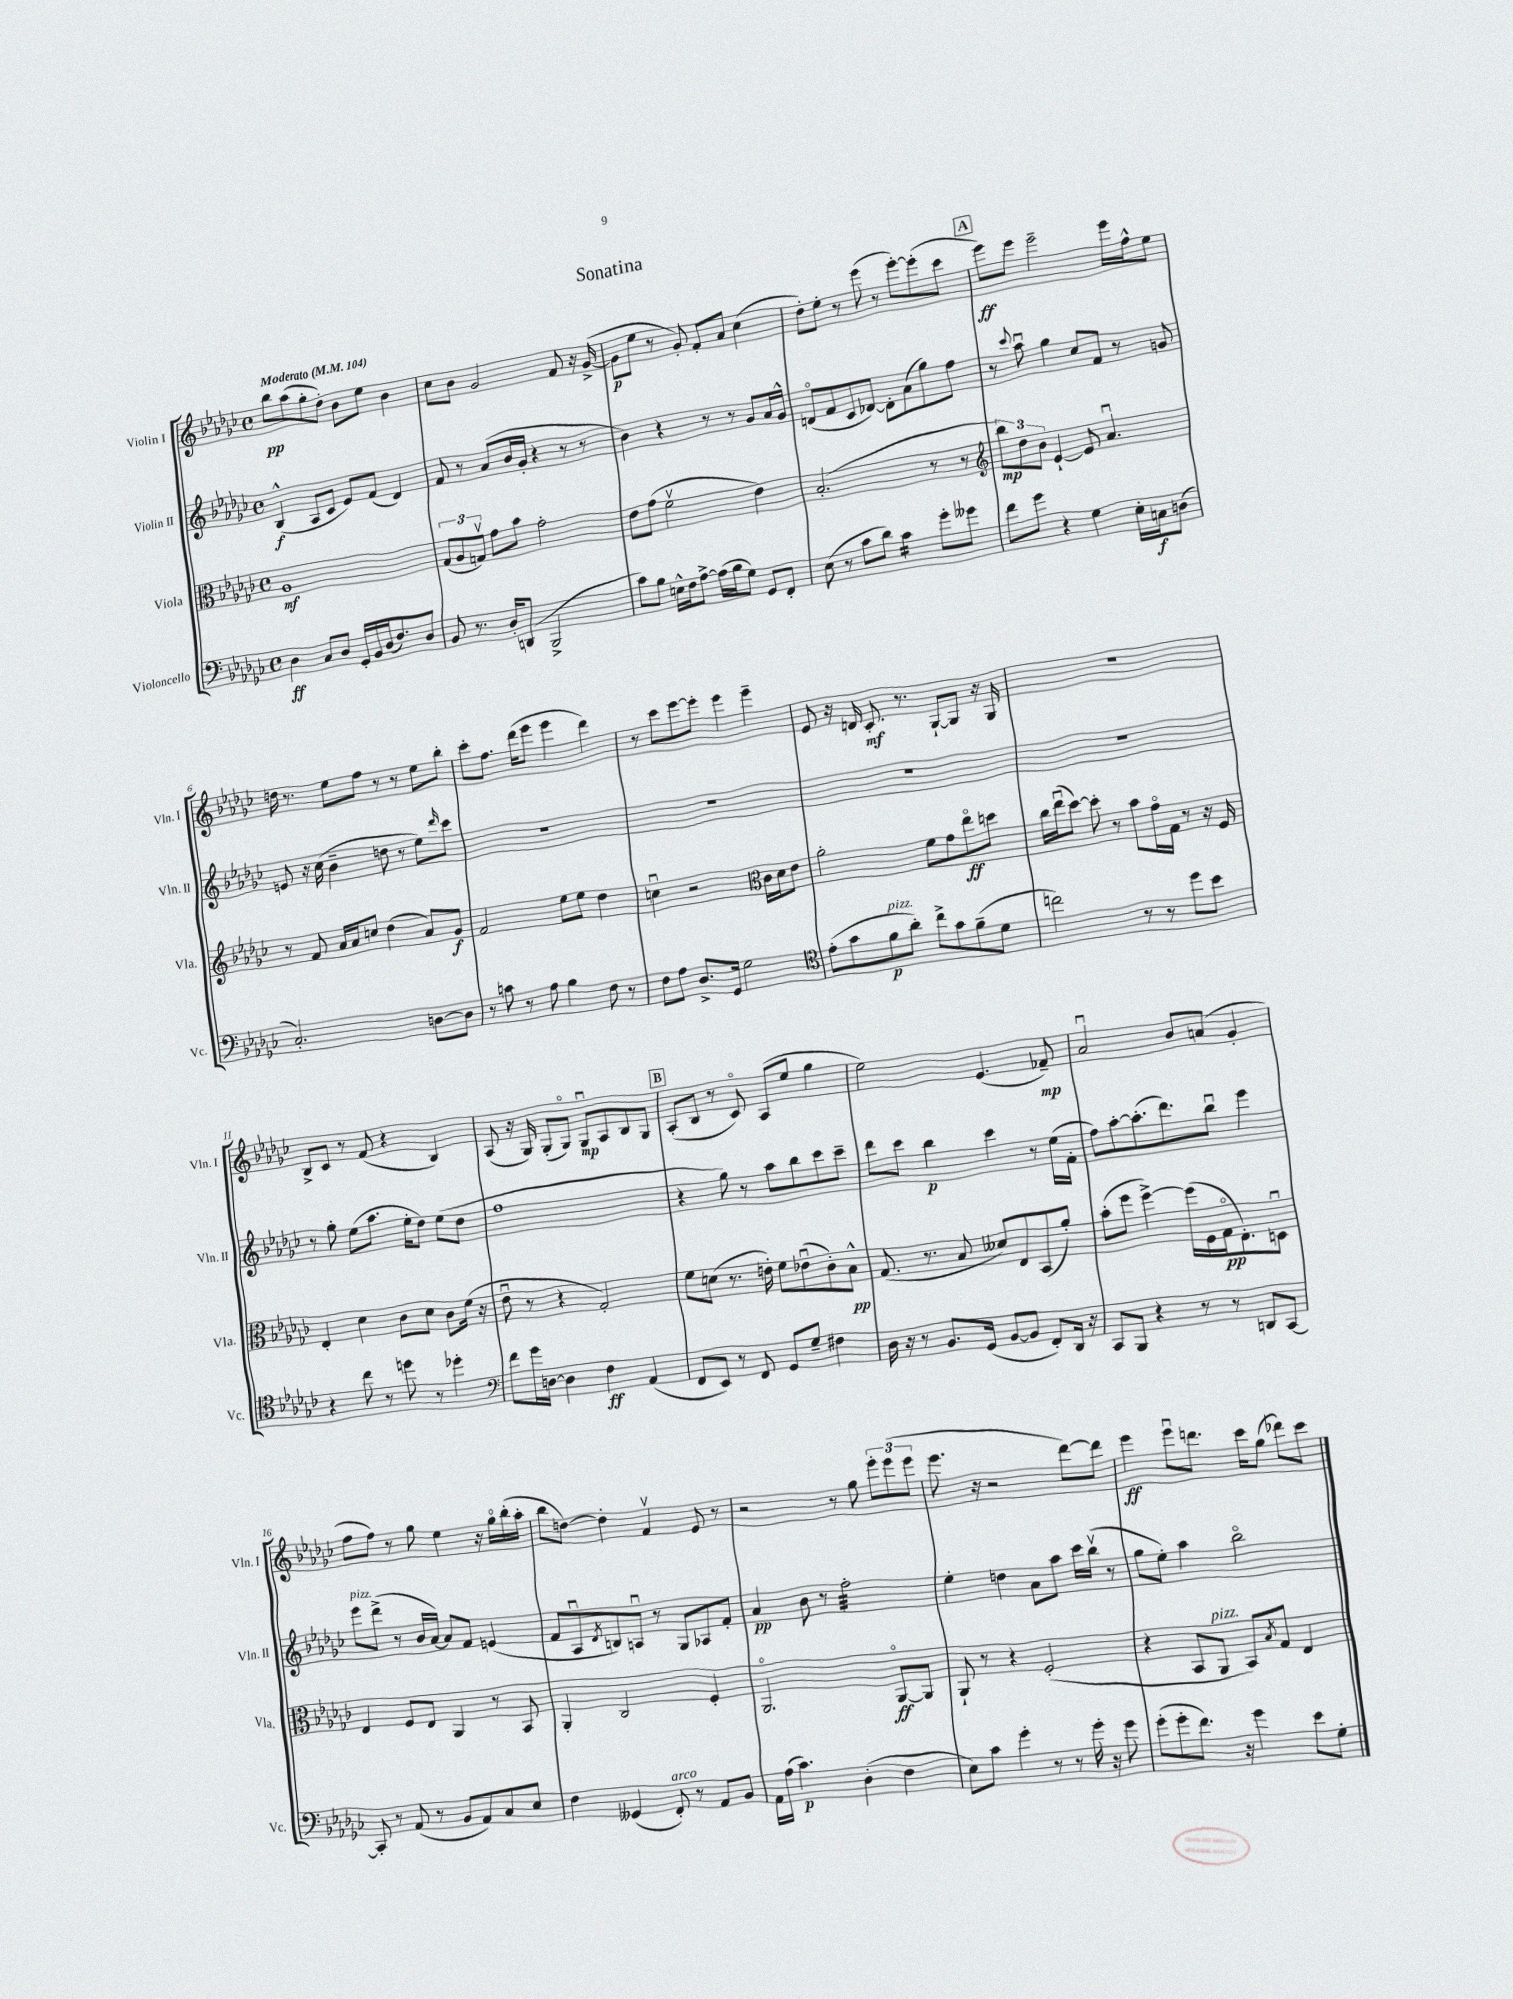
\header { title = "Sonatina" }
<<
\new StaffGroup <<
\new Staff = "s0" \with { instrumentName = "Violin I" shortInstrumentName = "Vln. I" } {
    \clef treble \key ges \major \defaultTimeSignature \time 4/4 \tempo "Moderato" 4 = 104
    bes''8\pp aes''8( ges''8-. des''8-.) bes'8 ees''8 bes'4 |
    ces''8 bes'8 ges'2 f'8 r16 ges'16~->( |
    ges'8\p ees''8 r8 ges'8-.) f'8-. aes'8 ces''4( |
    des''8-.) ees''8-. r8 ees'''8( r8 ees'''8~-.) ees'''8-.( ces'''8 |
    \mark \markup { \box "A" } ees'''8\ff) ees'''8 ees'''2-- ees'''16 f''16-^ ees''8 |
    d''16 r8. ees''8 f''8 r8 r8 ees''8 bes''8-. |
    ces'''8-. f''8. des'''16( ees'''8 ees'''4 des'''4) |
    r8 ces'''8 ees'''8~ ees'''8-. ees'''4 ees'''4-- |
    ees'8 r16 d'16 ces'8.-.\mf r8. ges8~-! ges8 r16 ges16 |
    R1 |
    bes8-> ces'8 r8 f'8( r4 bes4) |
    aes8( r16 ges16) ges8-.( ges8\flageolet) ges8\downbow\mp aes8 bes8 ges8 |
    \mark \markup { \box "B" } aes8-.( bes8 r8 ces'8\flageolet) aes8( ees''8 ges''4 |
    ees''2) ees'4.( fes'8--\mp) |
    aes'2\downbow bes'8 a'8( ges'4-. |
    f''8 f''8) r8 ges''8 ees''4 r16 ges''16\flageolet bes''16-.( aes''16-. |
    bes''8 d''8~) d''4-. f'4\upbow ees'8 r8 |
    r2 r8 ges''8 \tuplet 3/2 { ees'''8-. ees'''8( ees'''8 } |
    ees'''8. r16 r2 des'''8~) des'''8 |
    ees'''4\ff ees'''8\downbow d'''8. ces'''16 ges''8( des'''8) ces'''8 \bar "|." |
}
\new Staff = "s1" \with { instrumentName = "Violin II" shortInstrumentName = "Vln. II" } {
    \clef treble \key ges \major \defaultTimeSignature \time 4/4
    bes4-^\f( aes8 ces'8 ees'8) f'8( des'4) |
    f'8 r8 aes'8( bes'16 ges'16-. r4 r8 r8 |
    bes'4) r4 r8 r8 ges'8 aes'16 ges'16-^ |
    d'8\flageolet( f'8 ces'8 des'8~) des'8-. aes'8( ges''8) f''8 |
    \mark \markup { \box "A" } r8 \appoggiatura { ces'''8 } aes''8\downbow ges''4 ces''8 f'8 r8 g'8 |
    e'8 r16 ces''16( bes'4-- d''8 r8 ees''8) \grace { des'''16 } ces'''8 |
    R1 |
    R1 |
    R1 |
    R1 |
    r8 ges''8-. ees''8( aes''8. ees''16-. des''8) ees''8( des''8 |
    f''1 |
    \mark \markup { \box "B" } r4 ges''8) r8 aes''8 bes''8 ces'''8 ces'''8-- |
    des'''8 ces'''8 bes''4\p ces'''4 r8 ees''16( f'16-. |
    f''8) aes''8~-. aes''8.-.( des'''8.) bes''8\downbow ees'''4 |
    ees'''8^\markup { \italic "pizz." } des'''8->( r8 bes'16 aes'16~) aes'8 f'8 e'4( |
    f'8 aes8\downbow \acciaccatura { des'8 } b8) a8\downbow r8 ges8 aes8 f'8-. |
    aes'4\pp bes'8 r8 f''2:32-. |
    ees''4-. d''4 aes'8 aes''8 ces'''16 bes''16\upbow( r8 |
    ges''8 ees''8-.) aes''4 bes''2\flageolet \bar "|." |
}
\new Staff = "s2" \with { instrumentName = "Viola" shortInstrumentName = "Vla." } {
    \clef alto \key ges \major \defaultTimeSignature \time 4/4
    aes1\mf |
    \tuplet 3/2 { ges8( aes8 g8\upbow) } ges'8 bes'8 ges'2-. |
    ees'8 ges'8( f'2\upbow ees'4) |
    bes2.-.( r8 r8 |
    \mark \markup { \box "A" } \clef treble \tuplet 3/2 { bes''8\mp) des''8 bes'8 } ees'4~-! ees'8 aes'4.\downbow |
    r8 f'8 aes'16 aes'16 c''8 des''4( aes'8) ges'8\f |
    f'2 ees''8 ees''8 des''4 |
    c''4\downbow r2 \clef alto ces'16 des'16 ees'8 |
    aes'2-. f'8 ges'8 ees''8\flageolet\ff d''8 |
    ces''16 ees''16\downbow( des''8~) des''8-. r8 bes'8 ges'16\flageolet ges16 r8 r16 f16 |
    ees4-. des'4 ces'8 des'8 ces'8 f'16( r16 |
    ees'8\downbow r8 r4 ges2-.) |
    \mark \markup { \box "B" } f'8 d'8( r8. e'16-.) f'8 ees'8\downbow( ces'8-.) bes8-^\pp |
    ges8.( r8. bes8 deses'8) ees8 bes,8( aes'8-.) |
    bes'8-.( f''8 f''4~->) f''16( f16 ges16\flageolet\pp ees8.-.) d8\downbow |
    ees4 f8 ees8 aes,4 r8 bes,8 |
    aes,4-. ces2 f4-. |
    aes,2.\flageolet aes,8~\flageolet\ff aes,8 |
    aes,8-! r8 r4 f2-.( |
    r4 bes,8 aes,8^\markup { \italic "pizz." } bes,8) \acciaccatura { bes8 } ges8 ees4 \bar "|." |
}
\new Staff = "s3" \with { instrumentName = "Violoncello" shortInstrumentName = "Vc." } {
    \clef bass \key ges \major \defaultTimeSignature \time 4/4
    des4\ff ces8 des8 ges,16-. bes,16 des16( f8.) des8 |
    bes,8 r8. des16-. d,8( bes,,2-> |
    ces'8) bes8 e16-^ f16 aes8~-> aes16( bes16 ges8) ges,8 f,8-. |
    ees8( r8 ces'8 des'8) ces'4:16 ges'8-. geses'8 |
    \mark \markup { \box "A" } f'8 ges'8 r4 ges4 ees16-. c16\f d8( |
    ces2.-.) d8~ d8 |
    r8 c'8 r8 aes8 bes4 f8 r8 |
    f8 aes8 des8.-> ges,16 ges2 |
    \clef tenor ees'8-.( ges'8 f'8\p^\markup { \italic "pizz." } aes'8-.) ces''8-> ges'8 f'8--( des'8 |
    c''2) r8 r8 des''8 bes'8 |
    r4 ces''8 r8 d''8 r8 des''4-. |
    \clef bass f'8 ges'16 d16~ d4 f4\ff aes,4( |
    \mark \markup { \box "B" } f,8 ees,8) r8 f,8 ges,8 ges8-- fis4 |
    des16 r16 r8 bes,8. ges,16( bes,8~ bes,8 f,8-.) des,16 r16 |
    ces,8 bes,,8 r4 r8 r8 d,8 ces,8~ |
    ces,8-. r8 aes,8( r8 bes,8 aes,8) ces8 ees8 |
    f4 geses,4( f,8-.^\markup { \italic "arco" }) r8 aes,8 bes,8 |
    aes,16 aes16( ces'4.\p) des4-.( f4 |
    ees8) ces'8 ges'4-. r8 r8 ges'16-. r16 ges'8 |
    ges'8-.( ges'8-. f'8.) r16 ges'4 ees'8 ges8-. \bar "|." |
}
>>
>>
